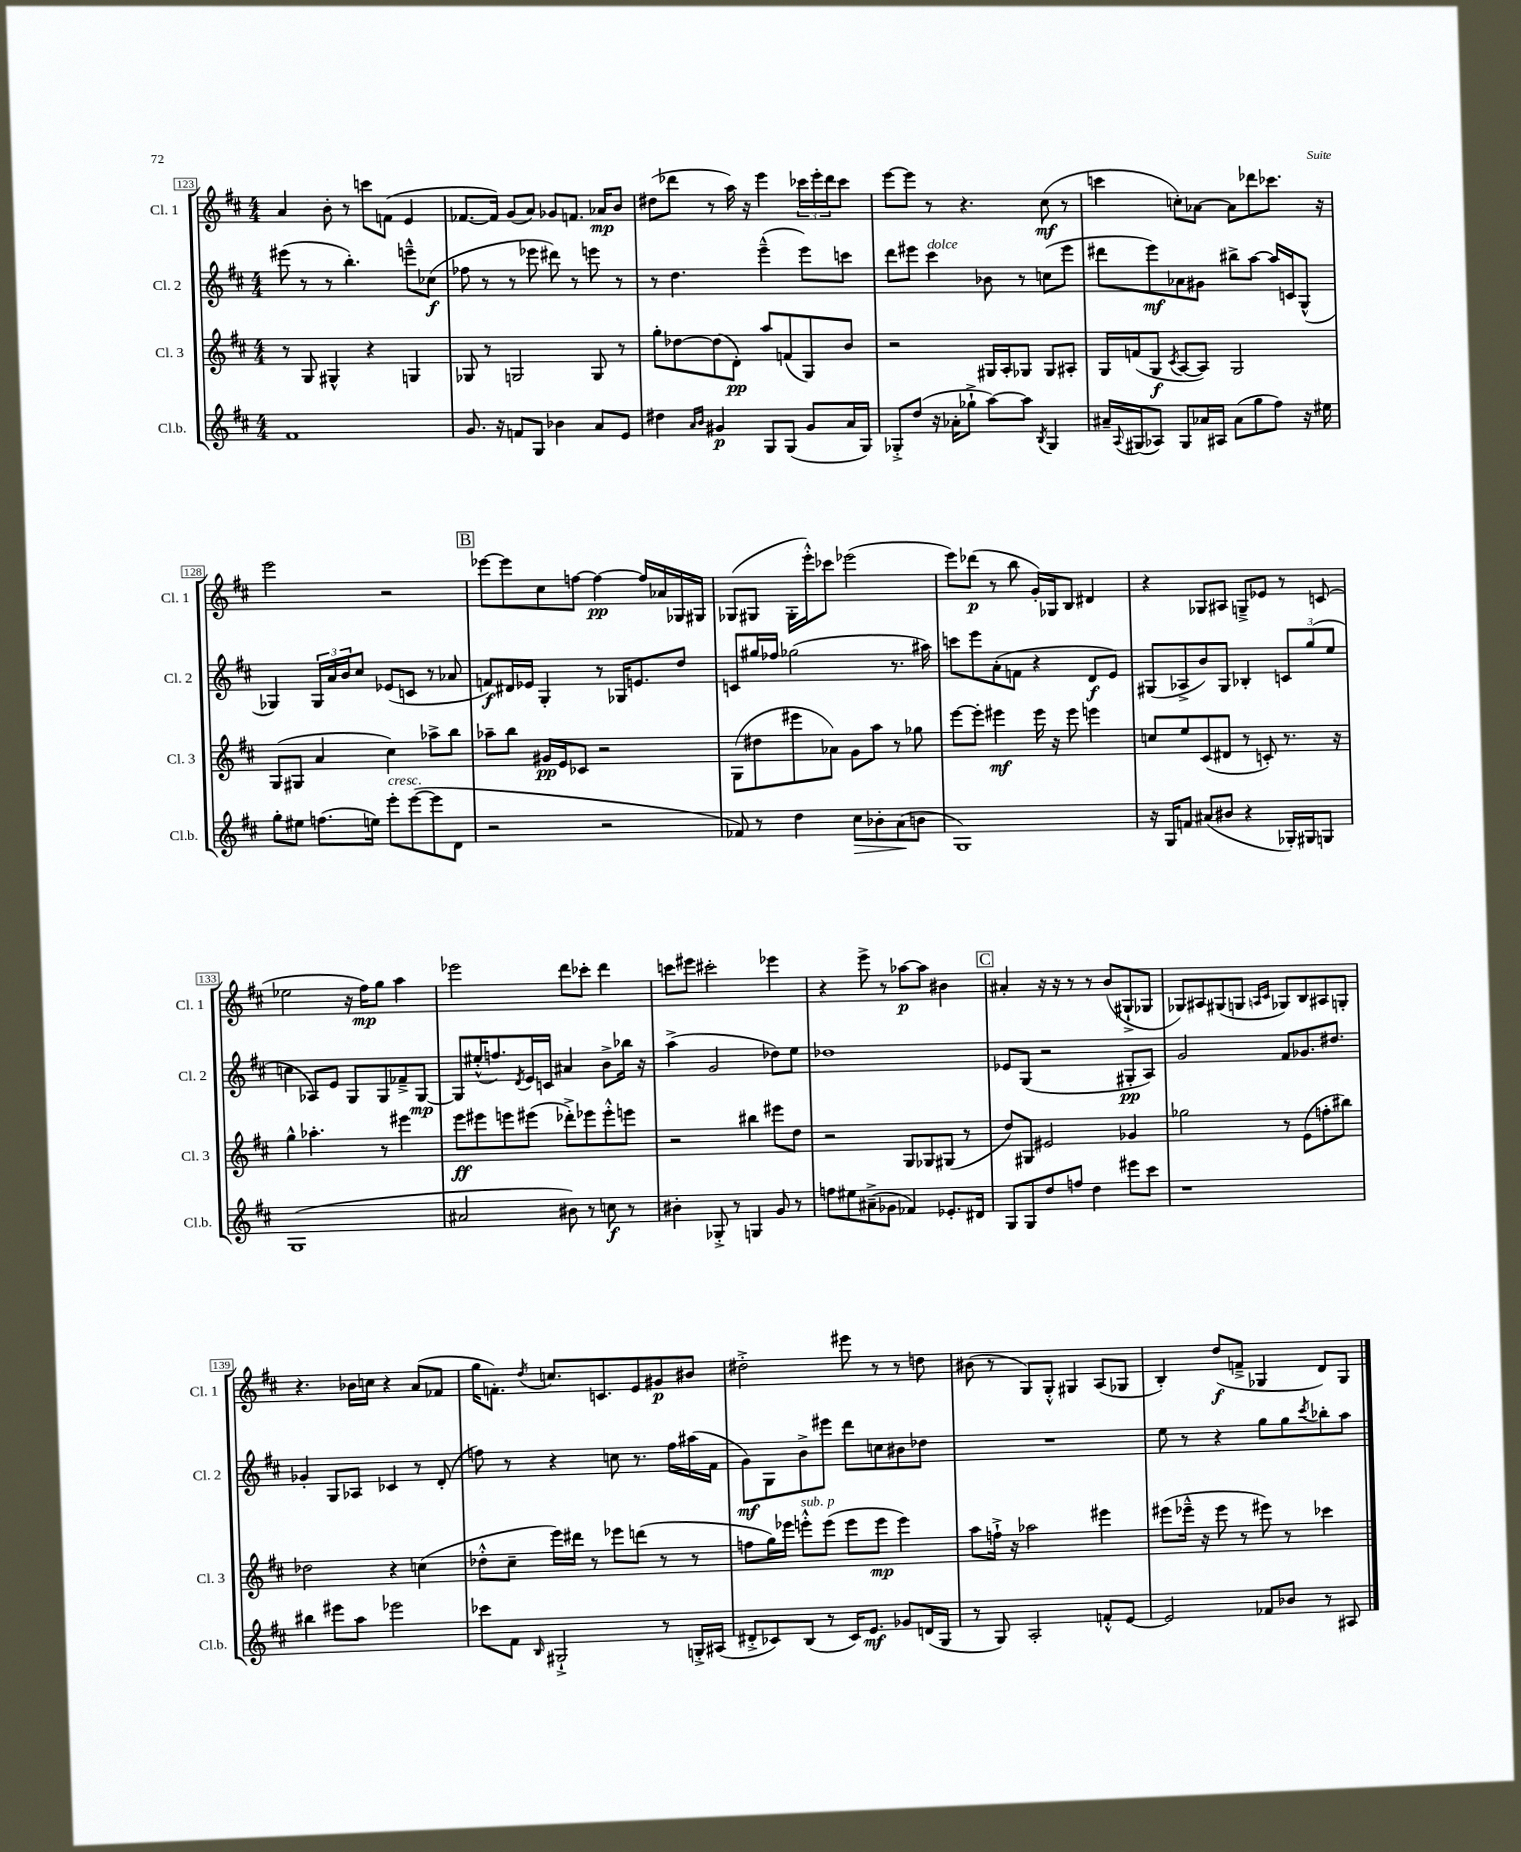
<<
\new StaffGroup <<
\new Staff = "s0" \with { instrumentName = "Cl. 1" shortInstrumentName = "Cl. 1" } {
    \clef treble \key d \major \numericTimeSignature \time 4/4
    a'4 b'8-. r8 c'''8 f'8( e'4 |
    fes'8.~ fes'16) g'8( a'8) ges'8 f'8. aes'16\mp b'8 |
    dis''8( des'''8 r8 a''16) r16 e'''4 \tuplet 3/2 { ces'''16 e'''16-. des'''16 } ces'''8 |
    e'''8~ e'''8 r8 r4. cis''8\mf( r8 |
    c'''4 c''8-.) aes'8~ aes'8 des'''8 ces'''8. r16 |
    e'''2 r2 |
    \mark \markup { \box "B" } ees'''8~ ees'''8 cis''8 f''8~ f''4~\pp f''16 aes'16 ges16 gis16 |
    ges8( gis8 gis16-. e'''16-.-^) ces'''8 ees'''2( |
    e'''8) des'''8\p( r8 b''8 g'16-.) ges16 b8 dis'4 |
    r4 ges8 ais8 g8---> ees'8 r8 c'8( |
    ees''2 r16 fis''16\mp) g''8 a''4 |
    ees'''2 d'''8 ces'''8-. d'''4 |
    c'''8 eis'''8 cis'''2-. ees'''4 |
    r4 e'''8-> r8 aes''8~\p aes''8 bis'4 |
    \mark \markup { \box "C" } ais'4-. r16 r16 r8 r8 b'8( gis8-!-> ges8 |
    ges8) ais8 gis8( g8 \grace { a16 cis'16 } ges8) b8 ais8 g8-. |
    r4. bes'16 c''16 r4 a'8( fes'8 |
    g''16 f'8.-.) \acciaccatura { d''8 } c''8. c'8. e'8 gis'8\p bis'8 |
    dis''2-.-> eis'''8 r8 r8 d''8 |
    bis'8( r8 g8) g8-.-^ gis4 a8( ges8 |
    b4-.) d''8\f( f'8---> ges4 d'8) ges8 \bar "|." |
}
\new Staff = "s1" \with { instrumentName = "Cl. 2" shortInstrumentName = "Cl. 2" } {
    \clef treble \key d \major \numericTimeSignature \time 4/4
    eis'''8( r8 r8 b''4.-.) e'''8---^ ces''8\f( |
    fes''8 r8 r8 ees'''8 dis'''8) r8 e'''8 r8 |
    r8 d''4. e'''4---^( e'''8) c'''8 |
    d'''8 eis'''8 cis'''4^\markup { \italic "dolce" } bes'8 r8 c''8( eis'''8 |
    dis'''8 e'''8\mf) aes'8 gis'8 bis''8-> a''8~ a''16 c'16 g8-^( |
    ges4) \tuplet 3/2 { ges16 a'16 b'16 } cis''8 ees'8( c'8 r8 aes'8 |
    \mark \markup { \box "B" } f'8\f) dis'16 ees'16 g4-. r8 ges16 e'8. d''8 |
    c'8 gis''16 fes''16 ges''2( r8. ais''16) |
    c'''8 e'''8 a'8-.( f'8 r4 d'8\f e'8) |
    gis8( aes8-> b'8) gis8 bes4-. \tuplet 3/2 { c'8 g''8( e''8 } |
    c''4 aes8) e'8 g8 g8 fes'8---> g8~\mp |
    g8 eis''16-.-^( f''8.) \acciaccatura { d'8 } e'16 c'16 ais'4 b'8-> bes''16 r16 |
    a''4->( g'2 des''8) e''8 |
    des''1 |
    \mark \markup { \box "C" } ees'8 g8( r2 gis8-.\pp a8) |
    g'2 fis'8 ges'8. dis''8. |
    ges'4-. g8 aes8 ces'4 r8 d'8-.( |
    f''8) r8 r4 c''8 r8. f''16 ais''16( fis'16 |
    g'8\mf) g8 b'8-> eis'''8 d'''8 c''8 bis'8 des''8 |
    R1 |
    e''8 r8 r4 g''8 g''8 \acciaccatura { cis'''8 } bes''8-. a''8 \bar "|." |
}
\new Staff = "s2" \with { instrumentName = "Cl. 3" shortInstrumentName = "Cl. 3" } {
    \clef treble \key d \major \numericTimeSignature \time 4/4
    r8 g8 gis4-^ r4 g4 |
    ges8 r8 g2 g8 r8 |
    g''8-. des''8~ des''8( d'8-.\pp) a''8 f'8( g8) b'8 |
    r2 gis16 a16-. ges8 ges8 ais8-. |
    g16 f'16( g8\f \acciaccatura { cis'8 } a8~ a8) g2 |
    g8( gis8 a'4 cis''4) aes''8-> b''8 |
    \mark \markup { \box "B" } aes''8-- b''8 gis'16\pp e'16 ces'8 r2 |
    g8( dis''8 eis'''8 aes'8) g'8 a''8 r8 ges''8 |
    e'''8~ e'''8-. eis'''4\mf eis'''16 r16 eis'''8 e'''4 |
    c''8 e''8 cis'8( dis'8 r8 c'8-.) r8. r16 |
    g''4-^ aes''4.-. r8 eis'''4 |
    e'''8\ff eis'''8 e'''8 eis'''8( des'''8-.->) ees'''8 ees'''8-.-^ e'''8 |
    r2 bis''4 eis'''8 d''8 |
    r2 g8 ges8 gis8( r8 |
    \mark \markup { \box "C" } d''8) gis8 eis'2 ges'4 |
    ges''2 r8 e'8( f''8-. bis''8) |
    des''2 r4 c''4( |
    des''8-.-^ cis''8-- e'''16) dis'''16 r8 ees'''8 d'''8( r8 r8 |
    f''8 g''16) ees'''16 e'''8-.-^^\markup { \italic "sub. p" } e'''8( e'''8 e'''8\mp e'''4) |
    a''8 f''16-!-> r16 aes''2 eis'''4 |
    eis'''8( ees'''16---^ r16 ees'''8 r8 eis'''8) r8 ces'''4 \bar "|." |
}
\new Staff = "s3" \with { instrumentName = "Cl.b." shortInstrumentName = "Cl.b." } {
    \clef treble \key d \major \numericTimeSignature \time 4/4
    fis'1 |
    g'8. r16 f'8 g8 bes'4 a'8 e'8 |
    dis''4 \grace { a'16 b'16 } gis'4\p g8 g8( gis'8 a'16 g16) |
    ges8-.-> d''8( r16 aes'16-. ges''8-!-> a''8~) a''8 \acciaccatura { b8 } ges4 |
    ais'16-- \appoggiatura { a8 } gis16( aes8) gis8 aes'16 ais16 aes'8( g''8 fis''8) r16 eis''16 |
    g''8-. eis''8 f''8.( e''16) e'''8-.^\markup { \italic "cresc." } e'''8~( e'''8 d'8 |
    \mark \markup { \box "B" } r2 r2 |
    fes'8) r8 d''4 cis''8\> bes'8-. a'8\!( b'8 |
    g1) |
    r16 g16 f'8 ais'8( bis'8 r4 ges16-.) gis16 g8 |
    g1( |
    ais'2 bis'8) r8 c''8\f r8 |
    bis'4-. ges8-.-> r8 g4 g'8 r8 |
    f''8 eis''8 ais'8--->( ges'8 fes'4) ees'8.-. dis'16 |
    \mark \markup { \box "C" } g8 g8 d''8 f''8 d''4 eis'''8 cis'''8 |
    r1 |
    bis''4 eis'''8 a''8 ees'''2 |
    ces'''8 fis'8 \grace { b16 } gis2-!-> r8 g16-.-> ais16( |
    dis'8-.-> ces'8) b8( r8 ces'16) e'8.\mf ges'8 d'16( g16 |
    r8 g8) a2-. f'8-.-^ e'8~ |
    e'2 fes'8 bes'8 r8 ais8 \bar "|." |
}
>>
>>
\layout { \context { \Score currentBarNumber = #123 \override BarNumber.stencil = #(make-stencil-boxer 0.1 0.3 ly:text-interface::print) } }
